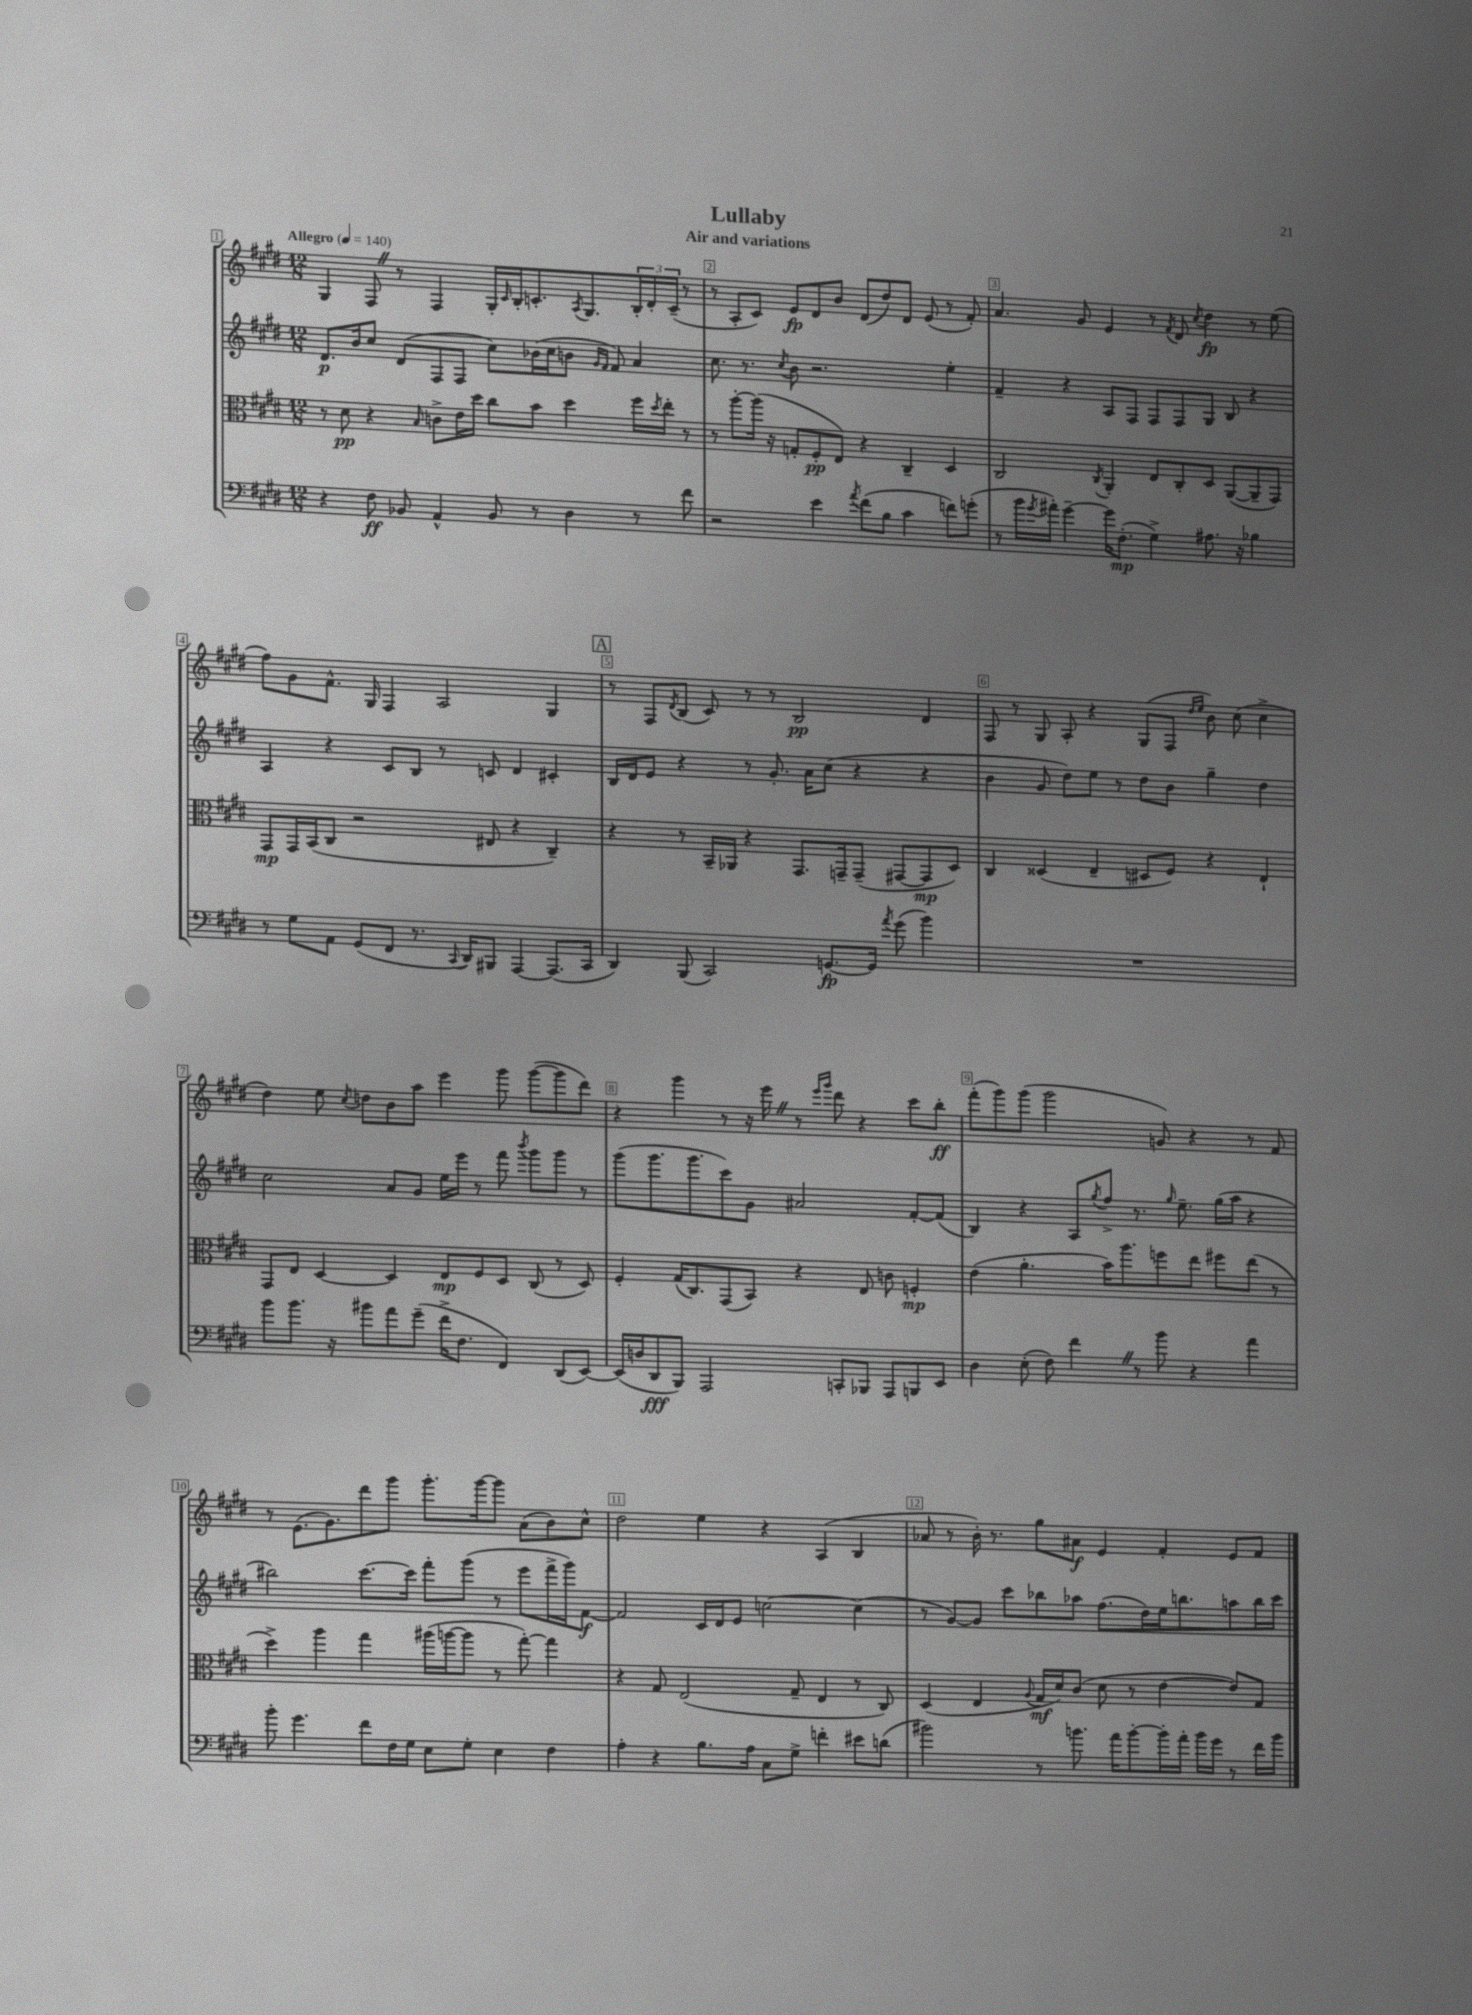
\header { title = "Lullaby" subtitle = "Air and variations" }
<<
\new StaffGroup <<
\new Staff = "s0" {
    \clef treble \key e \major \numericTimeSignature \time 12/8 \tempo "Allegro" 4 = 140
    gis4 fis8 \once \override BreathingSign.text = \markup { \musicglyph "scripts.caesura.straight" } \breathe r8 fis4 gis16-. \grace { cis'16 } b16-. c'8.-. \acciaccatura { a8 } gis8. \tuplet 3/2 { b16-. dis'16-. c'16--( } r8 |
    r8 a8-. cis'8) e'8\fp dis'8 b'8 dis'8( dis''8) dis'8 e'8( r8 fis'8-.) |
    a'4. gis'8 e'4 r8 \acciaccatura { fis'8 } dis'8 \acciaccatura { cis''8 } dis''4\fp r8 e''8( |
    fis''8) gis'8 fis'8.-^ gis16 fis4 a2 gis4 |
    \mark \markup { \box "A" } r8 fis8 \acciaccatura { dis'8 } b8( cis'8) r8 r8 b2\pp dis'4 |
    fis8 r8 gis8 a8-. r4 gis8( fis8 \grace { dis''16 e''16 } b'8) cis''8( cis''4-> |
    dis''4) e''8 \acciaccatura { cis''8 } d''8 b'8 a''8 e'''4 gis'''8 gis'''8~( gis'''8 dis'''8) |
    r4 gis'''4 r8 r16 e'''16 \once \override BreathingSign.text = \markup { \musicglyph "scripts.caesura.straight" } \breathe r8 \grace { e'''16 gis'''16 } dis'''8 r4 cis'''8 b''8-.\ff |
    fis'''8-.( gis'''8) gis'''8( gis'''2 g'8) r4 r8 fis'8 |
    r8 e'8.( gis'8.) dis'''8 gis'''8 gis'''8.-. gis'''16~ gis'''8 a'8( b'8) cis''8-^ |
    dis''2 e''4 r4 a4( b4 |
    aes'8 r8 b'16-.) r8. gis''8 ais'8\f e'4 fis'4-. e'8 fis'8 \bar "|." |
}
\new Staff = "s1" {
    \clef treble \key e \major \numericTimeSignature \time 12/8
    dis'8.\p b'16 cis''8 dis'8( fis8 fis8 cis''8) bes'16( cis''16 b'8 \grace { gis'16 fis'16 } fis'8) a'4 |
    cis''8. r8. \acciaccatura { cis''8 } b'8 r2. e''4-. |
    fis'4-- r4 a8 fis8 fis8 fis8 gis8 b8 r4 |
    a4 r4 cis'8 b8 r8 c'8 dis'4 cis'4-. |
    \mark \markup { \box "A" } b16 dis'16 e'8 r4 r8 gis'8.-. a'16 cis''8( r4 r4 |
    b'4 gis'8 dis''8) e''8 r8 dis''8 b'8 gis''4-- dis''4 |
    cis''2 a'8 gis'8 e''16 e'''16 r8 fis'''8 \acciaccatura { b'''8 } gis'''8 gis'''8 r8 |
    gis'''8( gis'''8. gis'''8. cis'''8) gis'8 ais'2 fis'8~-. fis'8( |
    b4) r4 a8 \acciaccatura { gis''8 } fis''8-> r8. \grace { gis''16 } e''8.-- gis''16( a''16 r4 |
    bis''2) cis'''8.~ cis'''16 fis'''8-. gis'''8( r8 e'''8 fis'''16-> gis'''16) fis'8~\f |
    fis'2 cis'16 dis'16 e'8 c''2~ c''4( |
    r8 gis'8~) gis'8 cis'''8 bes''8 aes''8 fis''8.( dis''16) e''16 b''8. a''8 b''16 cis'''16 \bar "|." |
}
\new Staff = "s2" {
    \clef alto \key e \major \numericTimeSignature \time 12/8
    r8 dis'8\pp r4 \grace { b16 } c'8-> e'16 dis''16 cis''8 b'8 dis''4 fis''16 \acciaccatura { dis''8 } e''16-. r8 |
    r8 a''8~-. a''16( r16 g8-. fis8-.\pp e8) r4 cis4-- dis4 |
    cis2 \acciaccatura { cis8 } a,4-. e8 cis8-. dis8 a,8~( a,8-- gis,8) |
    gis,8\mp gis,16 b,16( cis8 r2 eis8 r4 cis4--) |
    \mark \markup { \box "A" } r4 r8 b,16-- aes,16 r4 gis,8. g,16-- g,8--( gis,8~ gis,8\mp dis8) |
    cis4 disis4( e4-- dis8 fis8) r4 e4-! |
    gis,8 e8 dis4~ dis4 e8\mp fis8 dis8 cis8( r8 dis8) |
    fis4-. gis16( cis8.) gis,8( b,8) r4 e8 c'8 f4-.\mp |
    e'4( a'4.-. b'16) a''8. f''8 e''8 fis''8 e''8( r8 |
    dis''4->) a''4 gis''4 ais''16( a''16~ a''8 r8 gis''8~-.) gis''4 |
    r4 gis8 e2( gis8-- e4 r8 cis8) |
    dis4( e4 \appoggiatura { a8 } gis16\mf dis'16) cis'8( dis'8 r8 e'4~ e'8) gis8 \bar "|." |
}
\new Staff = "s3" {
    \clef bass \key e \major \numericTimeSignature \time 12/8
    r4 fis8\ff bes,8 a,4-^ bes,8 r8 dis4 r8 fis'8 |
    r2 e'4 \acciaccatura { a'8 } fis'8( b8 cis'4 f'8) g'8-.( |
    r8 b'16 \acciaccatura { gis'8 } ais'16-.) gis'4~-- gis'16 fis8.-.\mp( gis4->) ais8. r16 bes4 |
    r8 gis8 a,8 gis,8( fis,8 r8. \appoggiatura { cis,8 } dis,16) bis,,8 a,,4~ a,,8.( cis,16 |
    \mark \markup { \box "A" } dis,4) b,,8( cis,2) g,8.~\fp g,16 \acciaccatura { a'8 } gis'8( b'4) |
    R1. |
    b'8 b'8. r16 bis'8 a'8 gis'8--( fis'16-> fis8. fis,4) dis,8( e,8~) |
    e,16( d16 dis,8\fff b,,8) a,,2 c,8-. bes,,8 a,,8 b,,8 e,8 |
    dis4 e8-.( fis8) fis'4 \once \override BreathingSign.text = \markup { \musicglyph "scripts.caesura.straight" } \breathe r8 b'8 r4 a'4 |
    b'8-. gis'4. fis'8 fis16 gis16 e8 gis8-. e4 fis4 |
    a4-. r4 b8. a16 cis8 gis8-> f'4-. eis'8 d'8( |
    bis'2) r8 b'8. a'16 b'8~-. b'16-. a'16-. b'16 gis'16 r8 fis'16 b'16 \bar "|." |
}
>>
>>
\layout { \context { \Score \override BarNumber.break-visibility = ##(#f #t #t) barNumberVisibility = #all-bar-numbers-visible \override BarNumber.stencil = #(make-stencil-boxer 0.1 0.3 ly:text-interface::print) } }
